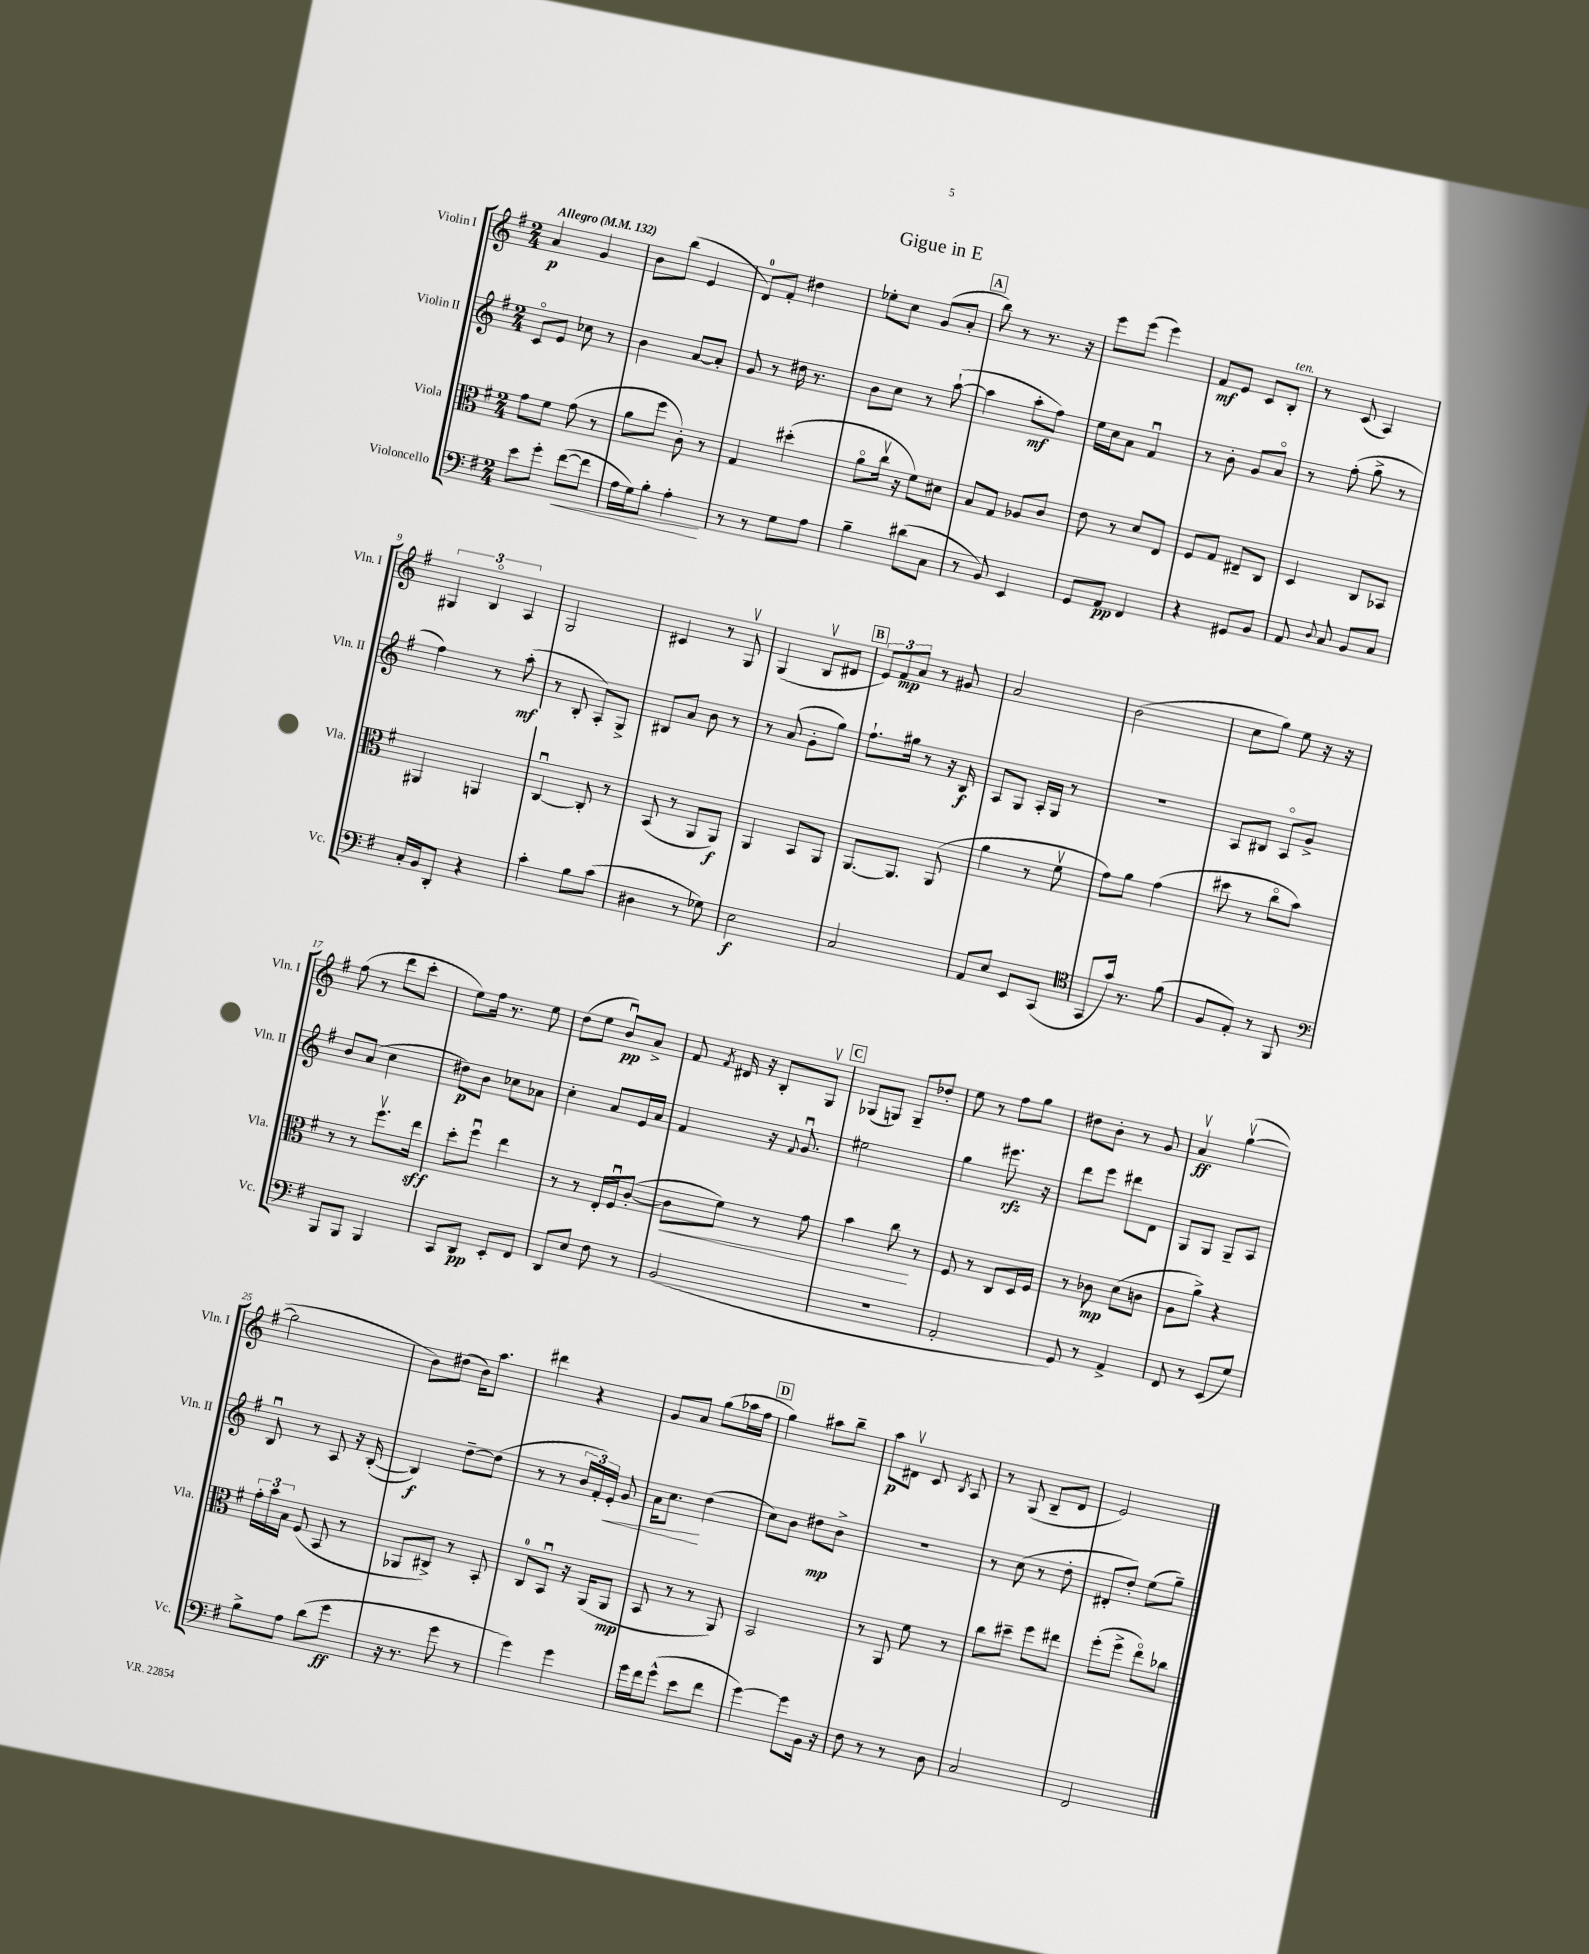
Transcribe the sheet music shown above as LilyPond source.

\header { title = "Gigue in E" }
<<
\new StaffGroup <<
\new Staff = "s0" \with { instrumentName = "Violin I" shortInstrumentName = "Vln. I" } {
    \clef treble \key g \major \numericTimeSignature \time 2/4 \tempo "Allegro" 4 = 132
    \autoBeamOff a'4\p g'4 |
    b'8[ b''8]( e'4 |
    d'8[-0) fis'8]-. dis''4 |
    ees''8[-. c''8] g'8[( a'8]-. |
    \mark \markup { \box "A" } b''8) r8 r8. r16 |
    e'''8[ e'''8]( e'''4) |
    fis'8[\mf e'8] c'8[ b8]-.^\markup { \italic "ten." } |
    r8 c'8( a4) |
    \tuplet 3/2 { gis4 b4\flageolet a4 } |
    g2 |
    cis'4 r8 g8\upbow |
    g4( b8[\upbow dis'8] |
    \mark \markup { \box "B" } \tuplet 3/2 { e'8[) fis'8\mp a'8] } r8 gis'8 |
    a'2 |
    b'2( |
    c''8[ g''8]) e''8 r16 r16 |
    fis''8( r8 d'''8[ c'''8]-. |
    e''8[) fis''16] r8. e''8 |
    d''8[( e''8] b'8[\downbow\pp) a'8]-> |
    fis'8 \acciaccatura { fis'8 } dis'16 r16 b8[-. g8]\upbow |
    \mark \markup { \box "C" } ges8[( g8]) g8[-- des''8]-. |
    e''8 r8 fis''8[ g''8] |
    dis''8[ b'8]-. r8 g'8 |
    a'4\upbow\ff g''4~\upbow( |
    g''2 |
    b'8[) dis''8]( b'16[) a''8.] |
    dis'''4 r4 |
    g'8[ a'8] g''8[( aes''16 fis''16] |
    \mark \markup { \box "D" } g''4) ais''8[ b''8]-- |
    a''8[\p dis'8]\upbow c'8 \acciaccatura { b8 } a8 |
    r8 g8( b8[-- d'8] |
    e'2) \bar "|." |
}
\new Staff = "s1" \with { instrumentName = "Violin II" shortInstrumentName = "Vln. II" } {
    \clef treble \key g \major \numericTimeSignature \time 2/4
    \autoBeamOff c'8[\flageolet e'8] ces''8 r8 |
    b'4 a'8[~ a'8]-. |
    g'8 r8 dis''16 r8. |
    b'8[ c''8] r8 a''8~-!( |
    \mark \markup { \box "A" } a''4 a''8[-.\mf fis''8]) |
    e''16[ c''16 a'8] fis'4\downbow |
    r8 b'8-. g'8[ a'8]\flageolet |
    r8 fis''8-.( g''8-> r8 |
    fis''4) r8 a''8-.\mf( |
    r8 b8-. a8[-.) g8]-> |
    bis8[ a'8] b'8 r8 |
    r8 a'8( g'8[-. g''8]) |
    \mark \markup { \box "B" } fis''8.[-! gis''16] r8 r16 b16\f |
    a8[ g8] a16[-. g16] r8 |
    r2 |
    a8[ bis8] a8[\flageolet g'8]-> |
    b'8[ a'8]( c''4 |
    dis''8[\p) b'8] ces''8[ aes'8] |
    c''4-. a'8[ e'16 a'16] |
    fis'4 r16 \appoggiatura { fis'8 } g'8.\downbow |
    \mark \markup { \box "C" } eis''2 |
    g''4 eis'''8.\rfz r16 |
    d'''8[ e'''8] dis'''8[ d'8] |
    g8[ g8] g8[-- a8] |
    b8\downbow r8 a8 r16 b16~-.( |
    b4\f) d''8[~-- d''8]( |
    r8 r8 \tuplet 3/2 { b'16[ fis'16-.) e'16]-.\< } g'8 |
    a'16[ c''8.]\! d''4( |
    \mark \markup { \box "D" } c''8[) b'8] dis''8[\mp b'8]-> |
    r2 |
    r8 c''8( r8 d''8-. |
    dis'8[-. d''8]-.) e''8[( g''8]--) \bar "|." |
}
\new Staff = "s2" \with { instrumentName = "Viola" shortInstrumentName = "Vla." } {
    \clef alto \key g \major \numericTimeSignature \time 2/4
    \autoBeamOff g'8[ fis'8] g'8( r8 |
    a'8[ fis''8] c'8-.) r8 |
    g4 dis''4-.( |
    a'8[\flageolet c''16]\upbow r16 fis'8[) dis'8] |
    \mark \markup { \box "A" } b8[ g8] aes8[ c'8] |
    e'8 r8 d'8[ e8] |
    fis8[ g8] eis8[-- c8] |
    d4 c8[ bes,8] |
    ais,4 a,4 |
    c4~\downbow c8-. r8 |
    b,8( r8 a,8[ a,8]\f) |
    a,4 b,8[ a,8] |
    \mark \markup { \box "B" } a,8.[~ a,8.] a,8( |
    a'4 r8 fis'8\upbow |
    g'8[) a'8] g'4( |
    dis''8 r8 c''8[\flageolet b'8]) |
    r8 r8 fis''8.[\upbow e''16]\sff |
    d''8[-. fis''8]\downbow e''4 |
    r8 r8 e16[-. fis16\downbow c'8]~-.( |
    c'8[\< fis'8]) r8 g'8 |
    \mark \markup { \box "C" } b'4 c''8\! r8 |
    fis8 r8 c8[ d16 fis16] |
    r8 ces'8\mp d'8[( c'8] |
    a8[ a'8]->) r4 |
    \tuplet 3/2 { g'16[-. b'16 b16] } fis8( b,8 r8 |
    aes,8[ cis8]->) r8 b,8-. |
    c8[-0 b,8]\downbow r16 a,16[( a,8]\mp |
    b,8 r8 r8 a,8) |
    \mark \markup { \box "D" } b,2 |
    r8 a,8 fis'8 r8 |
    c''8[ dis''8]-- fis''8[ eis''8] |
    fis''8[-.( fis''8]-> e''8[\flageolet) ces''8] \bar "|." |
}
\new Staff = "s3" \with { instrumentName = "Violoncello" shortInstrumentName = "Vc." } {
    \clef bass \key g \major \numericTimeSignature \time 2/4
    \autoBeamOff e'8[ g'8]-. fis'8[~\<( fis'8] |
    a16[ g16) b8]-. a4-.\! |
    r8 r8 g8[ a8] |
    b4-- dis'8[( c8] |
    \mark \markup { \box "A" } r8 b,8) e,4 |
    g,8[ a,8]\pp fis,4 |
    r4 gis,8[ b,8] |
    a,8 \appoggiatura { d8 } c8 b,8[ c8] |
    c16[-. b,16 d,8]-. r4 |
    c'4-. b8[ c'8]( |
    dis4 r8 ges8) |
    e2\f |
    \mark \markup { \box "B" } c2 |
    a,8[ e8] e,8[ c,8]( |
    \clef tenor g,8[ g'16]) r8. fis'8( |
    fis8[ e8]-.) r8 fis,8 |
    \clef bass b,,8[ b,,8] b,,4 |
    c,8[ d,8]\pp e,8[-. fis,8] |
    d,8[ e8] fis8 r8 |
    b,2( |
    \mark \markup { \box "C" } R2 |
    a,2-. |
    g,8) r8 a,4-> |
    fis,8 r8 e,8[( g8]) |
    b8[-> a8] d'8[( g'8]\ff |
    r16 r8. g'8 r8 |
    g'4) g'4 |
    g'16[ fis'16 g'8]-^( e'8[ fis'8] |
    \mark \markup { \box "D" } g'4~) g'8[ b,16] r16 |
    fis8 r8 r8 d8 |
    c2 |
    fis,2 \bar "|." |
}
>>
>>
